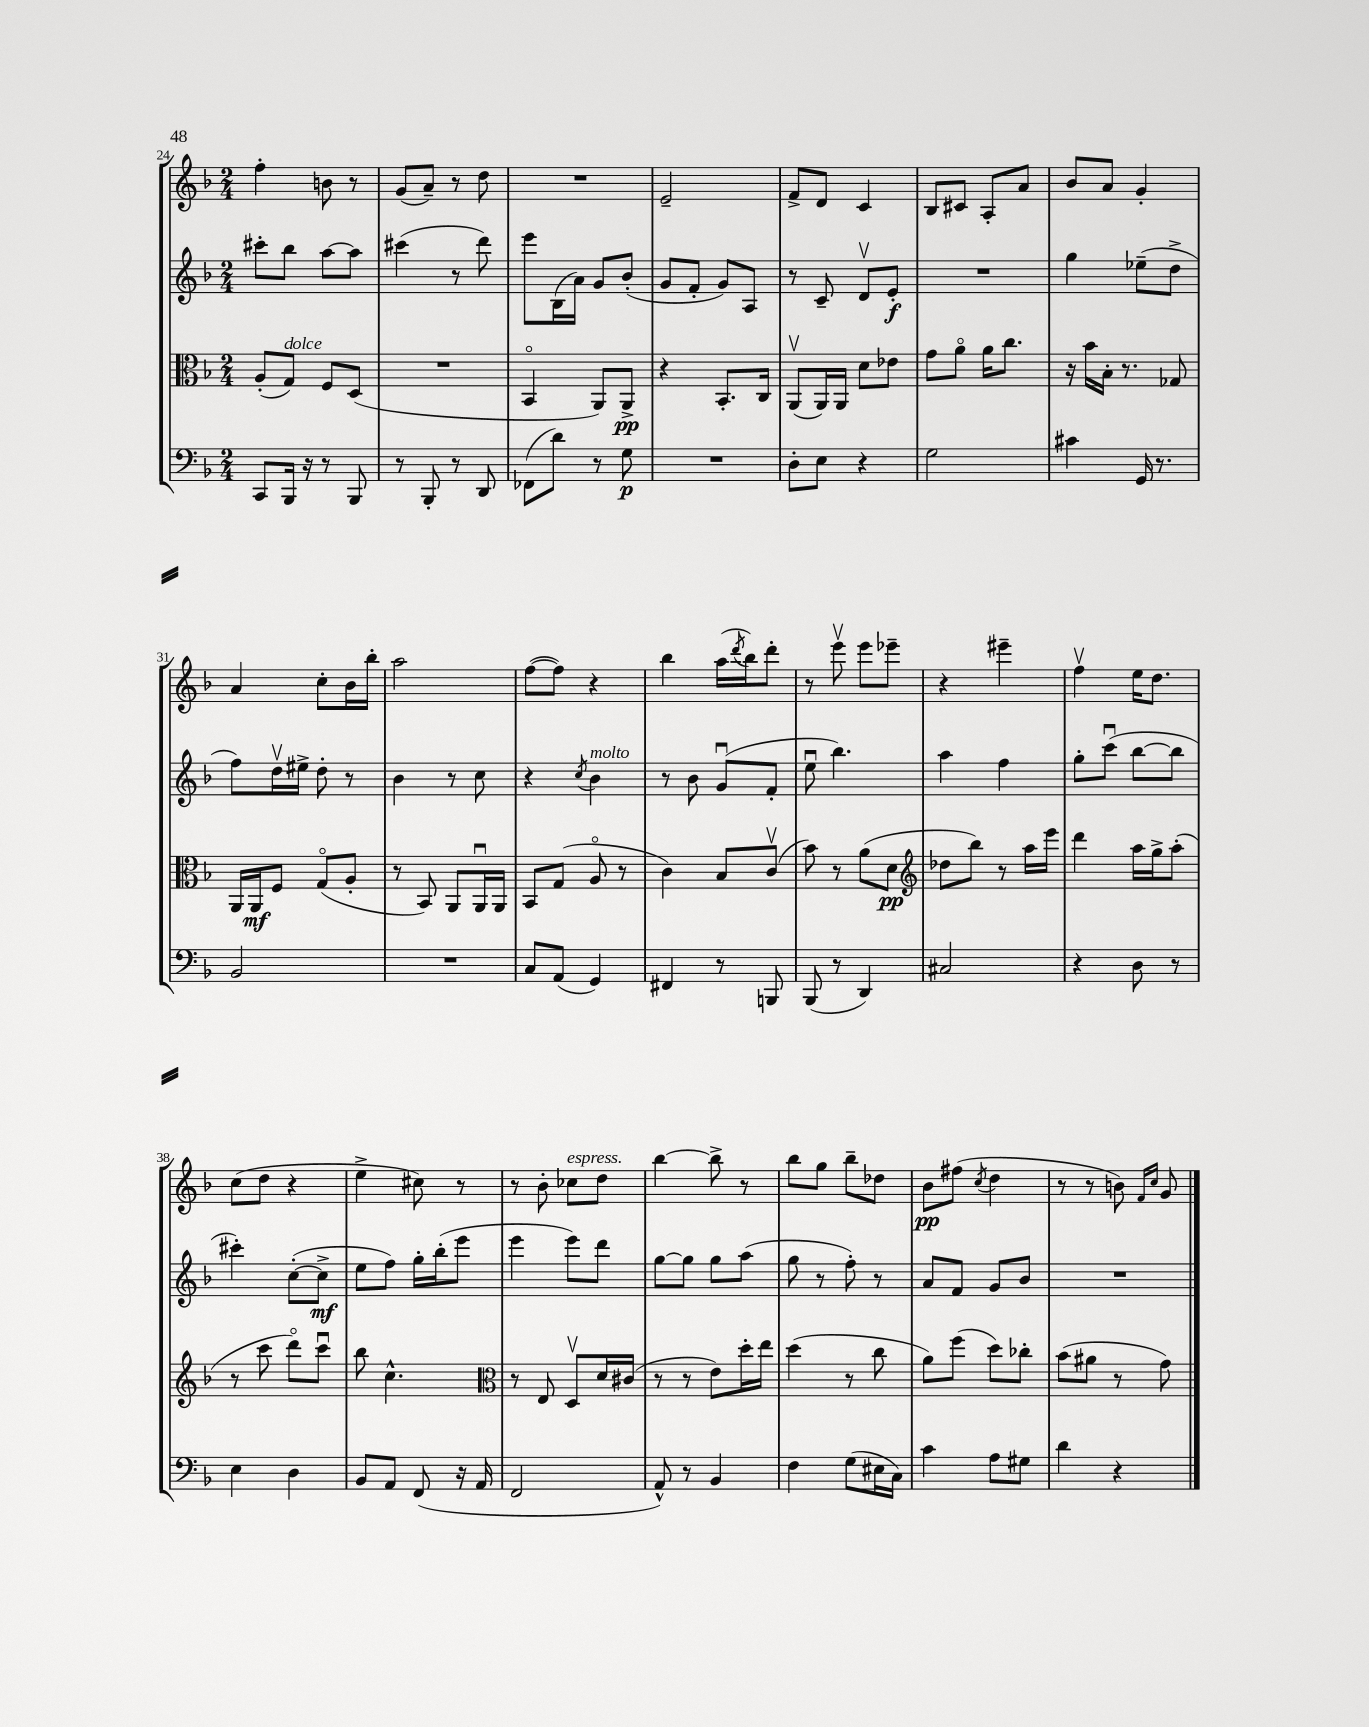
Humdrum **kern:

**kern	**kern	**kern	**kern
*staff4	*staff3	*staff2	*staff1
*clefF4	*clefC3	*clefG2	*clefG2
*k[b-]	*k[b-]	*k[b-]	*k[b-]
*M2/4	*M2/4	*M2/4	*M2/4
8CC/L	(8A'/L	8ccc#'\L	4ff'\
16BBB-/Jk	8G/J)	8bb-\J	.
16r	.	.	.
8r	8F/L	[8aa\L	8b\
8BBB-/	(8D/J	8aa\]J	8r
=	=	=	=
8r	2r	(4ccc#\	(8g/L
8BBB-'/	.	.	8a~/J)
8r	.	8r	8r
8DD/	.	8ddd\)	8dd\
=	=	=	=
(8FF-\L	4BB-o/	8eee\L	2r
8d\J)	.	(16B-\L	.
.	.	16a\JJ)	.
8r	8AA/L)	8g/L	.
8G\	8AA^/J	(8b-'/J	.
=	=	=	=
2r	4r	8g/L	2e~/
.	.	8f'/J	.
.	8.BB-'/L	8g/L)	.
.	.	8A/J	.
.	16C/Jk	.	.
=	=	=	=
8D'\L	(8AAv/L	8r	8f^/L
8E\J	16AA/L)	8c~/	8d/J
.	16AA/JJ	.	.
4r	8d\L	8dv/L	4c/
.	8e-\J	8e'/J	.
=	=	=	=
2G\	8g\L	2r	8B-/L
.	8ao\J	.	8c#/J
.	16a\LK	.	8A'/L
.	8.cc\J	.	.
.	.	.	8a/J
=	=	=	=
4c#\	16r	4gg\	8b-/L
.	16b-\LL	.	.
.	16B-'\JJ	.	8a/J
.	8.r	.	.
16GG/	.	(8ee-~\L	4g'/
8.r	.	.	.
.	8G-/	8dd^\J	.
=	=	=	=
2BB-/	16AA/LL	8ff\L)	4a/
.	16AA/J	.	.
.	8F/J	16ddv\L	.
.	.	16ee#^\JJ	.
.	(8Go/L	8dd'\	8cc'\L
.	8A'/J	8r	16b-\L
.	.	.	16bb-'\JJ
=	=	=	=
2r	8r	4b-\	2aa\
.	8BB-/)	.	.
.	8AA/L	8r	.
.	16AAu/L	8cc\	.
.	16AA/JJ	.	.
=	=	=	=
8C/L	8BB-/L	4r	([8ff\L
(8AA/J	(8G/J	.	8ff\]J)
.	.	8qcc/	.
4GG/)	8Ao/	4b-\	4r
.	8r	.	.
=	=	=	=
4FF#/	4c\)	8r	4bb-\
.	.	8b-\	.
8r	8B-/L	(8gu/L	(16aa\LL
.	.	.	8qddd/
.	.	.	16bb-\J)
8BBB/	(8cv/J	8f'/J	8ddd'\J
=	=	=	=
(8BBB-/	8b-\)	8eeu\	8r
8r	8r	4.bb-\)	8eeev\
4DD/)	(8a\L	.	8eee\L
.	8d\J	.	8eee-~\J
=	=	=	=
*	*clefG2	*	*
2C#/	8dd-\L	4aa\	4r
.	8bb-\J)	.	.
.	8r	4ff\	4eee#~\
.	16aa\LL	.	.
.	16eee\JJ	.	.
=	=	=	=
4r	4ddd\	8gg'\L	4ffv\
.	.	(8cccu\J	.
8D\	16aa\LL	[8bb-\L	16ee\LK
.	16gg^\J	.	8.dd\J
8r	(8aa'\J	8bb-\]J	.
=	=	=	=
4E\	8r	4ccc#'\)	(8cc\L
.	8ccc\	.	8dd\J
4D\	8dddo\L)	([8cc'\L	4r
.	8cccu\J	8cc^\]J	.
=	=	=	=
8BB-/L	8bb-\	8ee\L	4ee^\
8AA/J	4.cc^^\	8ff\J)	.
(8FF/	.	16gg'\LL	8cc#\)
.	.	(16bb-'\J	.
16r	.	8eee\J	8r
16AA/	.	.	.
=	=	=	=
*	*clefC3	*	*
2FF/	8r	4eee\	8r
.	8E/	.	8b-'\
.	8Dv/L	8eee\L)	8cc-\L
.	16d/L	8ddd\J	8dd\J
.	(16c#/JJ	.	.
=	=	=	=
8AA^^/)	8r	[8gg\L	[4bb-\
8r	8r	8gg\]J	.
4BB-/	8e\L)	8gg\L	8bb-^\]
.	16dd'\L	(8aa\J	8r
.	16ee\JJ	.	.
=	=	=	=
4F\	(4dd\	8gg\	8bb-\L
.	.	8r	8gg\J
(8G\L	8r	8ff'\)	8bb-~\L
16E#\L	8cc\	8r	8dd-\J
16C\JJ)	.	.	.
=	=	=	=
4c\	8a\L)	8a/L	8b-\L
.	(8ff\J	8f/J	(8ff#\J
.	.	.	8qcc/
8A\L	8dd\L)	8g/L	4dd\
8G#\J	8cc-'\J	8b-/J	.
=	=	=	=
4d\	(8b-\L	2r	8r
.	8a#\J	.	8r
4r	8r	.	8b\)
.	.	.	16qqf/LL
.	.	.	16qqcc/JJ
.	8g\)	.	8g/
==	==	==	==
*-	*-	*-	*-
